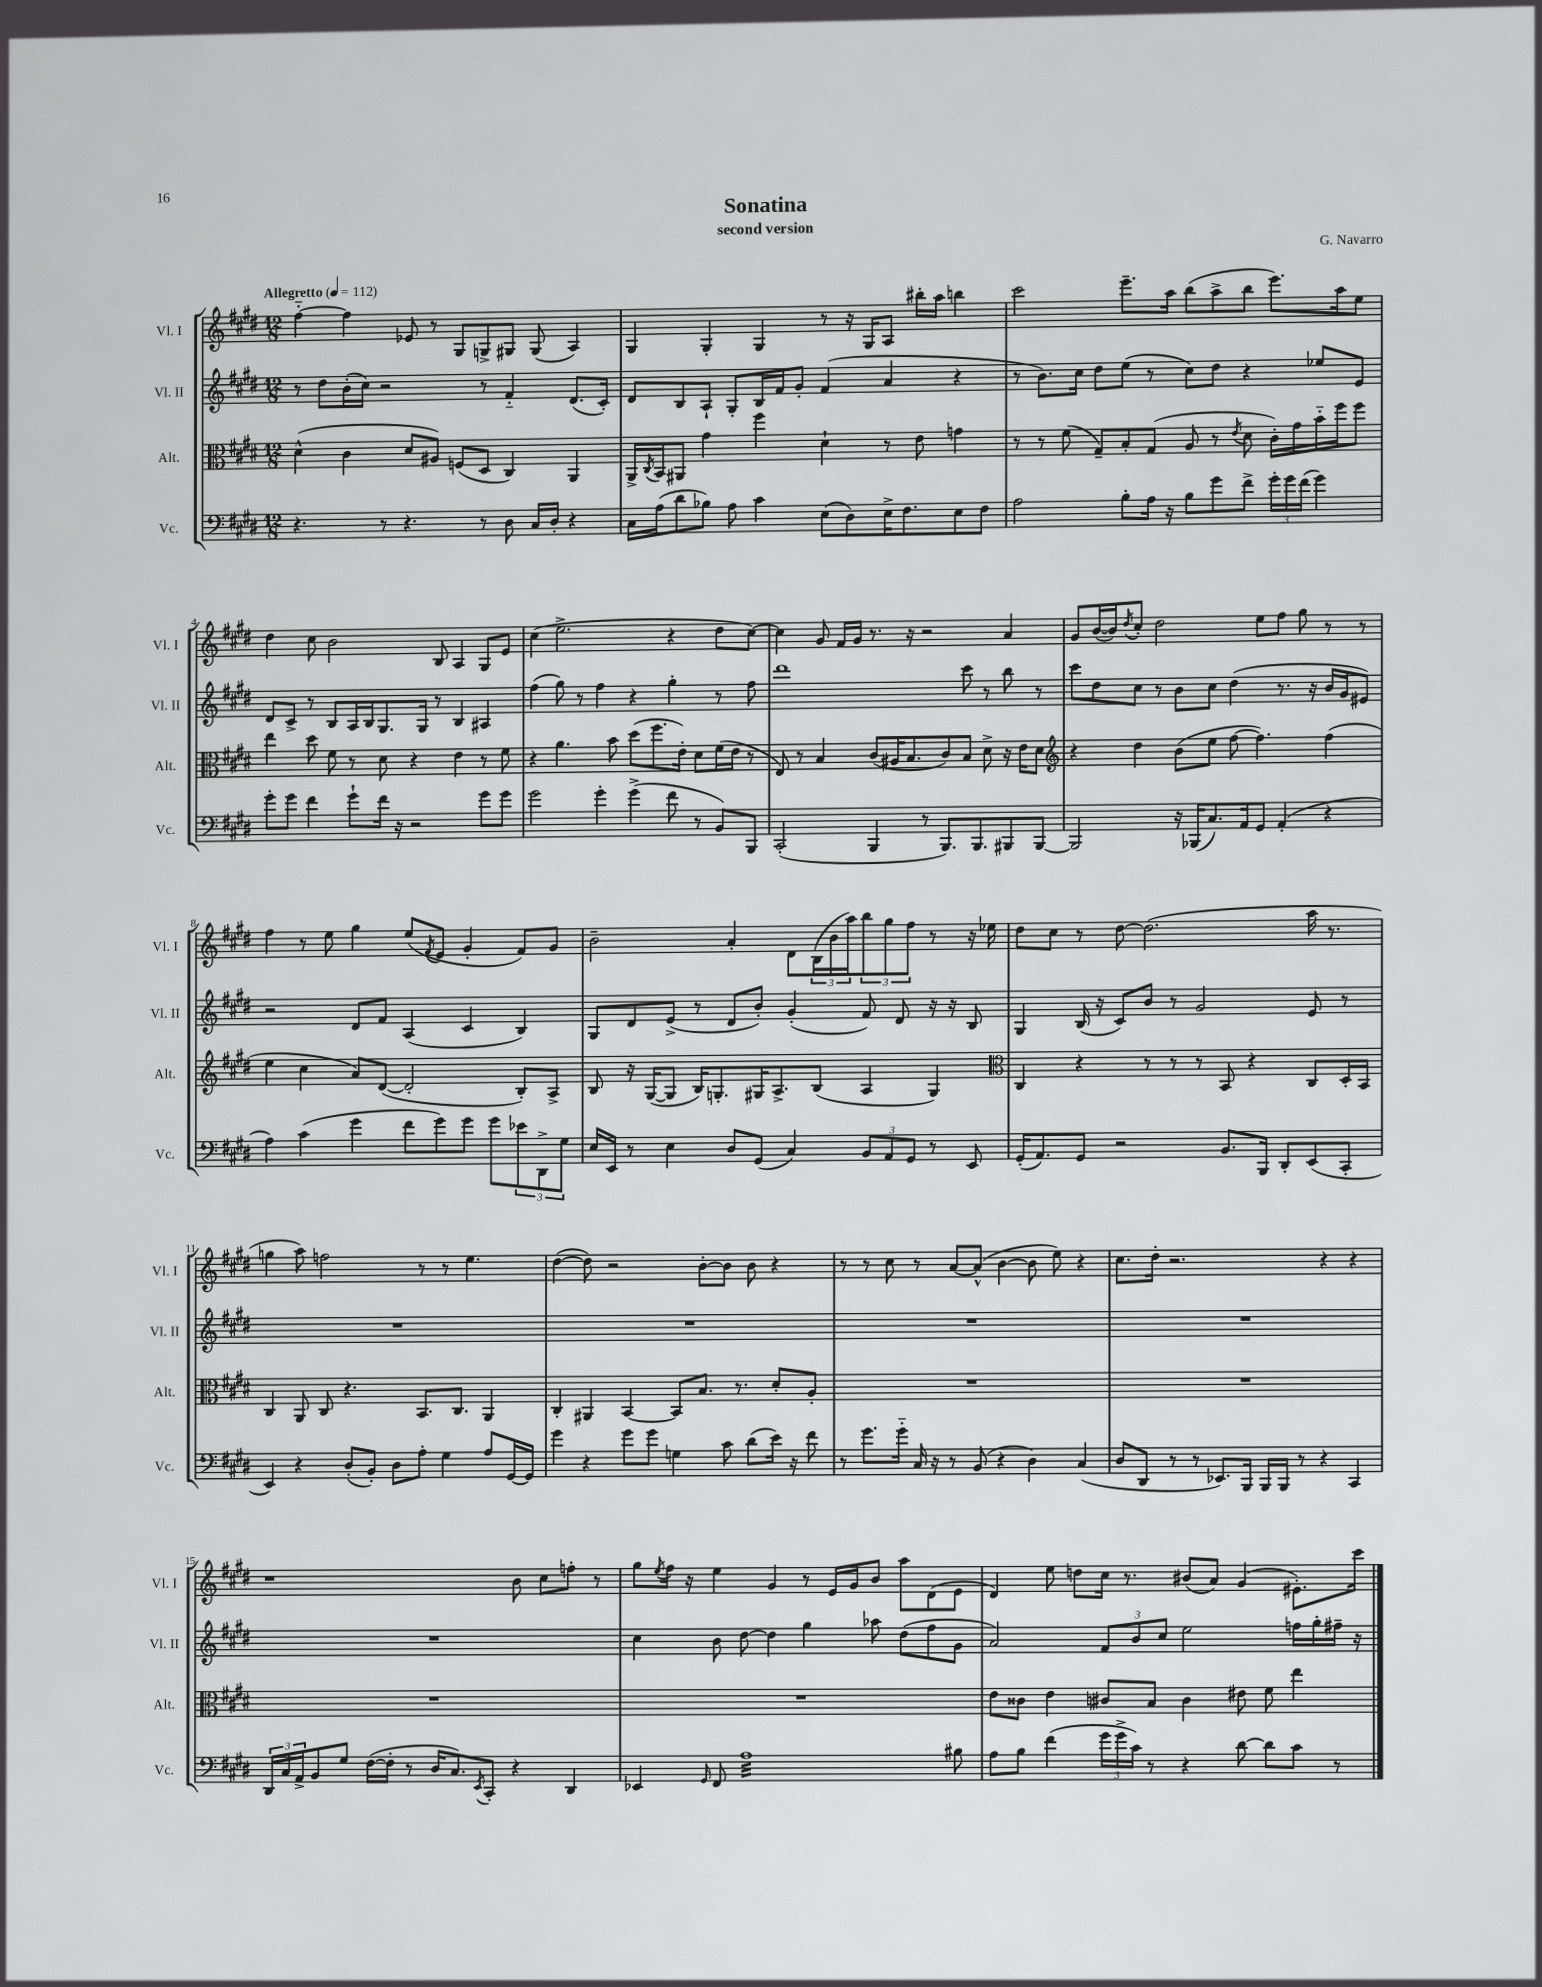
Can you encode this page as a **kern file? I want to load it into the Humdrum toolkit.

**kern	**kern	**kern	**kern
*staff4	*staff3	*staff2	*staff1
*clefF4	*clefC3	*clefG2	*clefG2
*k[f#c#g#d#]	*k[f#c#g#d#]	*k[f#c#g#d#]	*k[f#c#g#d#]
*M12/8	*M12/8	*M12/8	*M12/8
*MM112	*MM112	*MM112	*MM112
4.r	(4d#^^	8r	[4ff#'~
.	.	8dd#	.
.	4c#	(16b'	4ff#]
.	.	16cc#)	.
8r	.	2r	.
4.r	8d#	.	8e-
.	8A#)	.	8r
.	(8F	.	8G#
8r	8D#	8r	8G^
8D#	4C#)	4f#'~	8G#
16C#	.	.	(8G#
16D#'	.	.	.
4r	4AA	(8.d#	4A)
.	.	16c#')	.
=	=	=	=
16C#	16AA^	8d#	4G#
.	8qC#	.	.
(16A	16BB	.	.
8d#	8AA#	8B	.
8B-)	4g#	8A`	4G#'
8A	.	8G#'	.
4c#	4ff#	16B	4G#
.	.	16f#	.
.	.	8g#'	.
(8E	4d#`	(4f#	8r
8D#)	.	.	16r
.	.	.	16G#
16E^	8r	4a	8A
8.F#	.	.	.
.	8e	.	16bb#'
.	.	.	16aa
8E	4g	4r	4bb
8F#	.	.	.
=	=	=	=
2A	8r	8r	2ccc#
.	8r	8.b)	.
.	(8f#	.	.
.	.	16cc#	.
.	8G#~)	8dd#	.
8B'	8B'	(8ee	8.eee~
16A	(8G#	8r	.
16r	.	.	16aa
8B	8A	8cc#)	(8bb
8g#	8r	8dd#	8aa^
.	8qe	.	.
8f#^	8d#	4r	8bb
24g#'	16c#')	.	8.eee)
24g#	.	.	.
.	16g#	.	.
(24f#	.	.	.
4g#)	16b'~	8ee-	.
.	16ff#	.	16aa
.	8ff#	8e	8ee
=	=	=	=
8g#'	4ee	8d#	4dd#
8g#	.	8c#^	.
4f#	8dd#	8r	8cc#
.	8f#	8B	2b
8g#`	8r	16A	.
.	.	16B	.
16f#	8d#	8.G#	.
16r	.	.	.
2r	4r	.	.
.	.	16G#	.
.	.	8r	8B
.	4e	4B	4A
8g#	8r	4A#	8G#
8g#	8f#	.	8e
=	=	=	=
2g#	4r	(4ff#	(4cc#
.	4.a	8gg#)	2.ee^
.	.	8r	.
4g#'	.	4ff#	.
.	8b	.	.
(4g#^	(8dd#	4r	.
.	8.ff#	.	.
8f#	.	4gg#'	4r
.	16e')	.	.
8r	8d#	.	.
8BB)	(16f#	8r	8dd#
.	16e	.	.
8BBB	8r	8ff#	[8cc#)
=	=	=	=
(2CC#'	8E)	1ddd#	4cc#]
.	8r	.	.
.	4B	.	8g#
.	.	.	16f#
.	.	.	16g#
4BBB	(8c#	.	8.r
.	16A#	.	.
.	8.B	.	16r
8r	.	.	2r
8.BBB)	8c#)	.	.
.	8B	8ccc#	.
8.BBB	.	.	.
.	8d#^	8r	.
8BBB#	16r	8bb	4a
.	16e	.	.
[8BBB#	8d#	8r	.
=	=	=	=
*	*clefG2	*	*
2BBB#]	4r	8ccc#	8g#
.	.	8dd#	([16b
.	.	.	16b])
.	.	.	8qdd#
.	4dd#	8cc#	8cc#'
.	.	8r	2dd#
16r	(8b	8b	.
(16BBB-	.	.	.
8.C#)	8ee	8cc#	.
.	[8ff#	(4dd#	.
16AA	.	.	.
8GG#	4.ff#])	.	8ee
(4AA'	.	8.r	8ff#
.	.	.	8gg#
.	.	16r	.
4r	(4ff#	16b	8r
.	.	16g#	.
.	.	8e#)	8r
=	=	=	=
4A)	4ee	2r	4ff#
(4c#	4cc#	.	8r
.	.	.	8ee
4g#	8a)	8d#	4gg#
.	([8d#	8f#	.
8f#	2d#']	(4A	(8ee
.	.	.	8qf#
8g#)	.	.	8e
8g#	.	4c#	4g#'
8g#	.	.	.
12e-	8B')	4B)	8f#)
12DD#^	.	.	.
.	8A^	.	8g#
12G#	.	.	.
=	=	=	=
16E	8B	8G#	2b~
16EE	.	.	.
8r	16r	8d#	.
.	([16G#	.	.
4E	8G#]	(8e^	.
.	16B)	8r	.
.	8.G'	.	.
8D#	.	8d#	4a'
(8GG#	16G#	8b')	.
.	8.A^	.	.
4C#)	.	(4g#'	8d#
.	(8B	.	(24B
.	.	.	24b
.	.	.	24aa)
12BB	4A	8f#)	12bb
12AA	.	.	12gg#
.	.	8d#	.
12GG#	.	.	12ff#
8r	4G#)	16r	8r
.	.	16r	.
8EE	.	8B	16r
.	.	.	16ee-
=	=	=	=
*	*clefC3	*	*
(16GG#'	4C#	4G#	8dd#
8.AA)	.	.	.
.	.	.	8cc#
8GG#	4r	(16B	8r
.	.	16r	.
2r	.	8c#)	[8dd#
.	8r	8b	(2.dd#]
.	8r	8r	.
.	8r	2g#	.
8.BB	8BB	.	.
.	4r	.	.
16BBB	.	.	.
8DD#'	.	.	.
(8EE	8C#	8e	16aa
.	.	.	8.r
8CC#'	16D#'	8r	.
.	16BB	.	.
=	=	=	=
4EE)	4C#	1.r	4gg
4r	8AA	.	8aa)
.	8C#	.	2ff
(8D#'	4.r	.	.
8BB')	.	.	.
8D#	.	.	.
8A'	8.BB	.	8r
4G#	.	.	8r
.	8.C#	.	.
.	.	.	4.ee
8A	4AA	.	.
[16GG#	.	.	.
16GG#]	.	.	.
=	=	=	=
4g#	4C#'	1.r	([4dd#
4r	4AA#	.	8dd#])
.	.	.	2r
8g#	[4BB	.	.
8g#	.	.	.
4G	8BB]	.	.
.	8.B	.	[8b'
8c#	.	.	8b]
.	8.r	.	.
(8d#	.	.	8b
16e)	8d#'	.	4r
16r	.	.	.
8f#	8A'	.	.
=	=	=	=
8r	1.r	1.r	8r
8.g#	.	.	8r
.	.	.	8cc#
16g#'~	.	.	.
16C#	.	.	8r
16r	.	.	.
8r	.	.	[8a
(8BB	.	.	(8a^^]
4r	.	.	[4b
4D#)	.	.	8b]
.	.	.	8ee)
(4C#	.	.	4r
=	=	=	=
8D#	1.r	1.r	8.cc#
8DD#	.	.	.
.	.	.	16dd#'
8r	.	.	2.r
8r	.	.	.
8.EE-)	.	.	.
16BBB	.	.	.
16BBB	.	.	.
16BBB	.	.	.
8r	.	.	.
4r	.	.	4r
4CC#	.	.	4r
=	=	=	=
24DD#	1.r	1.r	1r
24C#	.	.	.
24AA^	.	.	.
8BB	.	.	.
8G#	.	.	.
([16F#	.	.	.
16F#']	.	.	.
8r	.	.	.
16D#	.	.	.
8.C#)	.	.	.
8qEE	.	.	.
8CC#'	.	.	.
4r	.	.	8b
.	.	.	8cc#
4DD#	.	.	8ff'
.	.	.	8r
=	=	=	=
4EE-	1.r	4cc#	8gg#
.	.	.	8qee
.	.	.	16ff#
.	.	.	16r
16qqGG#	.	.	.
8FF#	.	8b	4ee
1A	.	[8dd#	.
.	.	4dd#]	4g#
.	.	4gg#	8r
.	.	.	16e
.	.	.	16g#
.	.	8aa-	8b
.	.	(8dd#	8aa
.	.	8ff#	(8d#
8B#	.	8g#	8e
=	=	=	=
8A	8e	2a)	4d#)
8B	8c##	.	.
(4f#	4e	.	8ee
.	.	.	8dd
24g#	8c#	12f#	16cc#
24g#^	.	.	.
.	.	.	8.r
24c#)	.	12b	.
8r	8B	.	.
.	.	12cc#	.
4r	4c#	2ee	(8b#
.	.	.	8a)
[8d#	8e#	.	(4g#
8d#]	8f#	.	.
8c#	4ee	16ff	8.e#')
.	.	16gg#'	.
8r	.	16ff#~	.
.	.	16r	16ccc#
==	==	==	==
*-	*-	*-	*-
